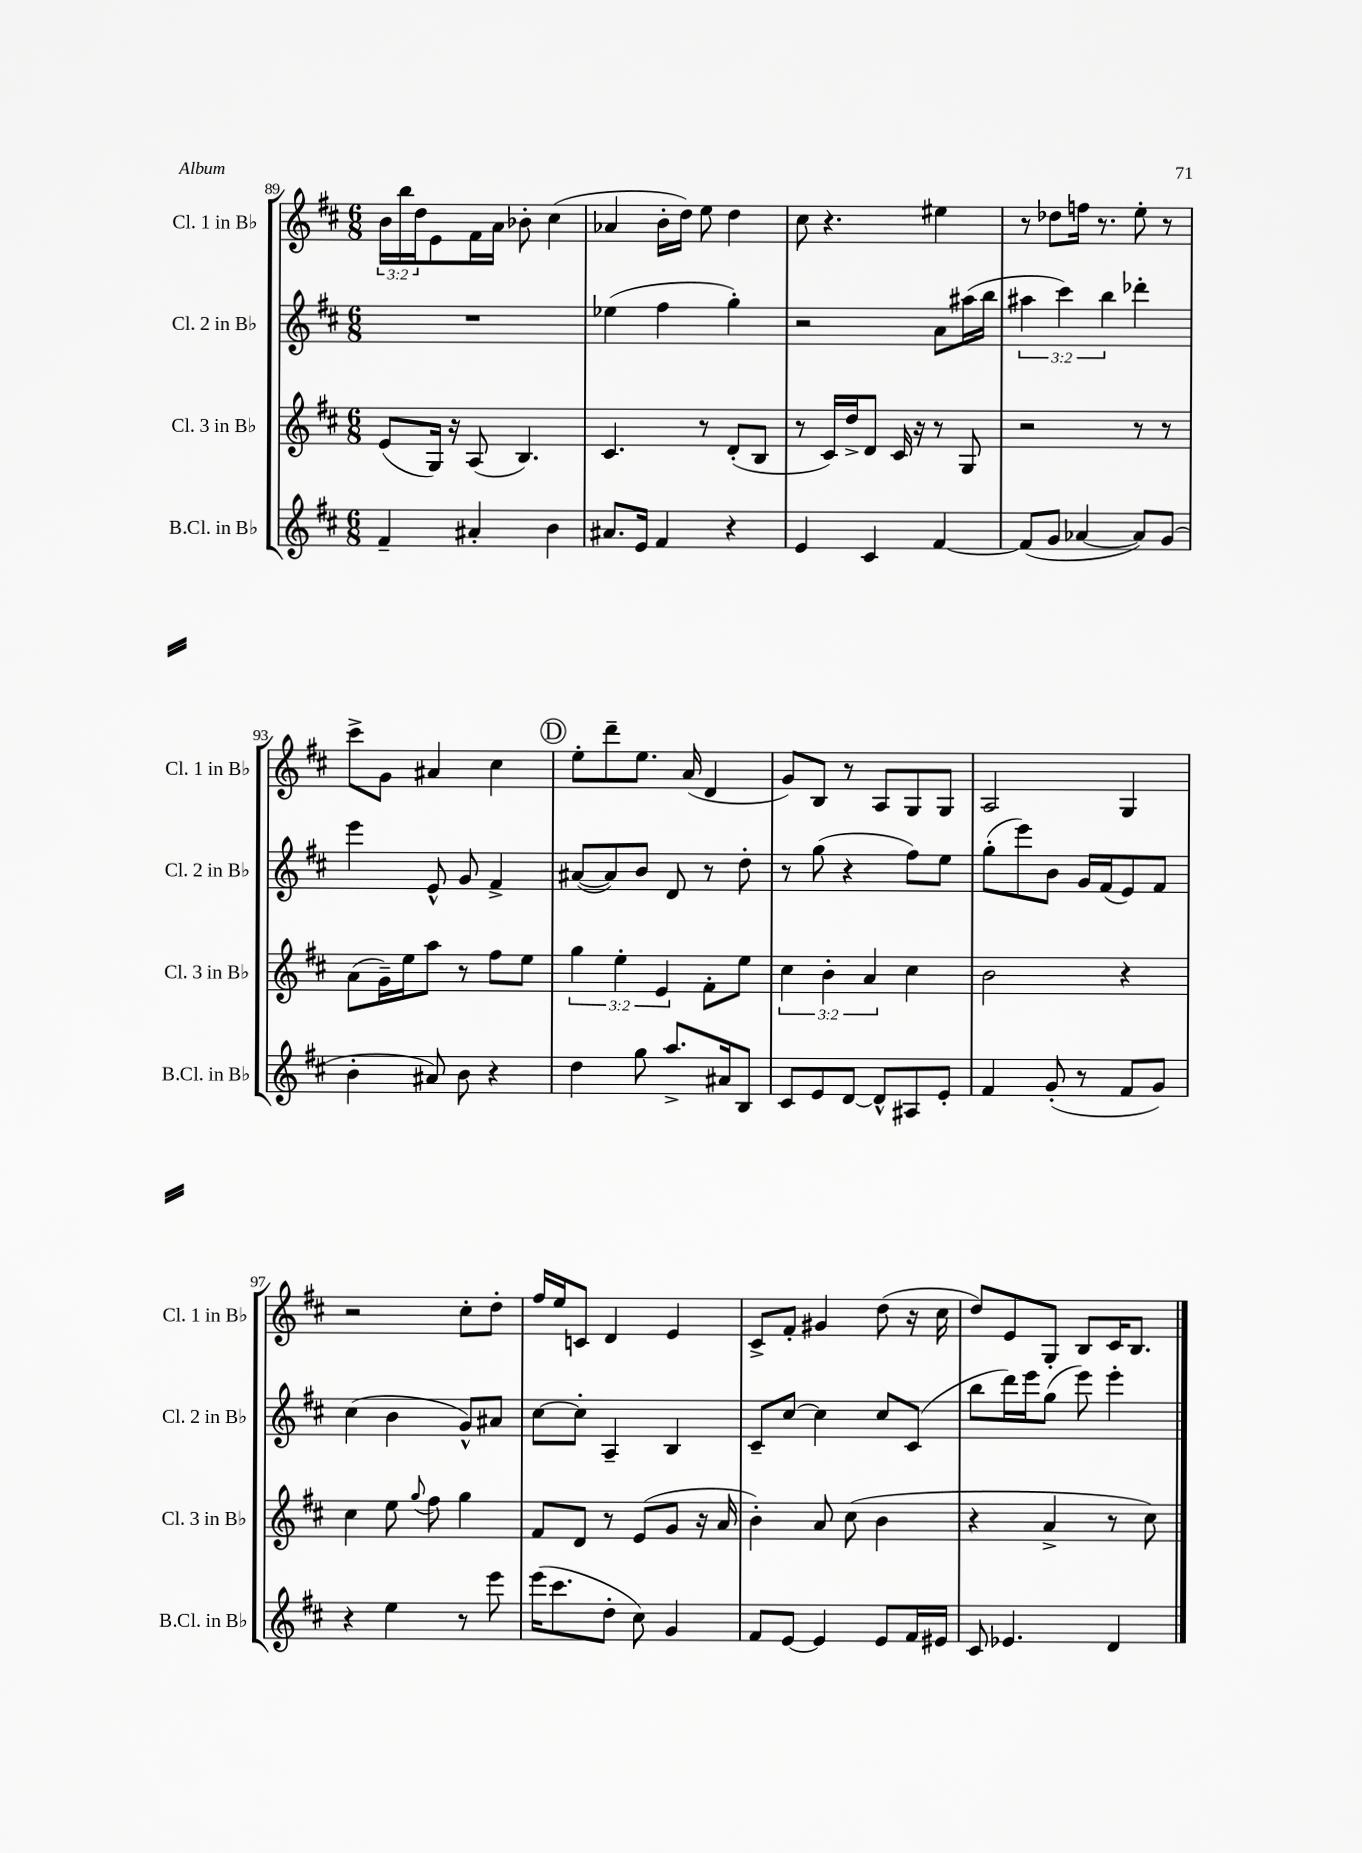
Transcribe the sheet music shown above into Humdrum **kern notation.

**kern	**kern	**kern	**kern
*staff4	*staff3	*staff2	*staff1
*clefG2	*clefG2	*clefG2	*clefG2
*k[f#c#]	*k[f#c#]	*k[f#c#]	*k[f#c#]
*M6/8	*M6/8	*M6/8	*M6/8
4f#~/	(8e/L	2.r	24b\LL
.	.	.	24bb\
.	.	.	24dd\J
.	16G/Jk)	.	8e\
.	16r	.	.
4a#'/	(8A/	.	16f#\L
.	.	.	16a\JJ
.	4.B/)	.	8b-'\
4b\	.	.	(4cc#\
=	=	=	=
8.a#/L	4.c#/	(4ee-\	4a-/
16e/Jk	.	.	.
4f#/	.	4ff#\	16b'\LL
.	.	.	16dd\JJ)
.	8r	.	8ee\
4r	(8d'/L	4gg'\)	4dd\
.	8B/J	.	.
=	=	=	=
4e/	8r	2r	8cc#\
.	16c#/LL)	.	4.r
.	16dd^/J	.	.
4c#/	8d/J	.	.
.	16c#/	.	.
.	16r	.	.
[4f#/	8r	8a\L	4ee#\
.	8G/	(16aa#\L	.
.	.	16bb\JJ	.
=	=	=	=
(8f#/]L	2r	6aa#\	8r
8g/J	.	.	8dd-\L
.	.	6ccc#\)	.
[4a-/	.	.	16ff\Jk
.	.	.	8.r
.	.	6bb\	.
8a-/]L)	8r	4ddd-'\	8ee'\
(8g/J	8r	.	8r
=	=	=	=
4b'\	(8a\L	4eee\	8ccc#^\L
.	16g~\L)	.	8g\J
.	16ee\J	.	.
8a#/)	8aa\J	8e^^/	4a#/
8b\	8r	8g/	.
4r	8ff#\L	4f#^/	4cc#\
.	8ee\J	.	.
=	=	=	=
4dd\	6gg\	([8a#/L	8ee'\L
.	.	8a#/])	8ddd~\
.	6ee'\	.	.
8gg\	.	8b/J	8.ee\J
.	6e/	.	.
8.aa^/L	.	8d/	.
.	.	.	(16a/
.	8f#'\L	8r	4d/
16a#/k	.	.	.
8B/J	8ee\J	8dd'\	.
=	=	=	=
8c#/L	6cc#\	8r	8g/L)
8e/	.	(8gg\	8B/J
.	6b'\	.	.
[8d/J	.	4r	8r
.	6a/	.	.
8d^^/]L	.	.	8A/L
8A#/	4cc#\	8ff#\L)	8G/
8e'/J	.	8ee\J	8G/J
=	=	=	=
4f#/	2b\	(8gg'\L	2A/
.	.	8eee\)	.
(8g'/	.	8b\J	.
8r	.	16g/LL	.
.	.	(16f#/J	.
8f#/L	4r	8e/)	4G/
8g/J)	.	8f#/J	.
=	=	=	=
4r	4cc#\	(4cc#\	2r
4ee\	8ee\	4b\	.
.	8qqgg/	.	.
.	8ff#\	.	.
8r	4gg\	8g^^/L)	8cc#'\L
8eee\	.	8a#/J	8dd'\J
=	=	=	=
(16eee\LK	8f#/L	[8cc#\L	16ff#/LL
8.ccc#\	.	.	16ee/J
.	8d/J	8cc#'\]J	8c/J
8dd'\J	8r	4A~/	4d/
8cc#\)	(8e/L	.	.
4g/	8g/J	4B/	4e/
.	16r	.	.
.	16a/	.	.
=	=	=	=
8f#/L	4b'\)	8c#~/L	8c#^/L
[8e/J	.	[8cc#/J	8f#'/J
4e/]	8a/	4cc#\]	4g#/
.	(8cc#\	.	.
8e/L	4b\	8cc#/L	(8dd\
16f#/L	.	(8c#/J	16r
16e#/JJ	.	.	16cc#\
=	=	=	=
8c#/	4r	8bb\L	8dd/L)
4.e-/	.	16ddd\L)	8e/
.	.	16eee\J	.
.	4a^/	(8gg\J	8G'/J
.	.	8eee\)	8B/L
4d/	8r	4eee'\	16c#/K
.	.	.	8.B/J
.	8cc#\)	.	.
==	==	==	==
*-	*-	*-	*-
